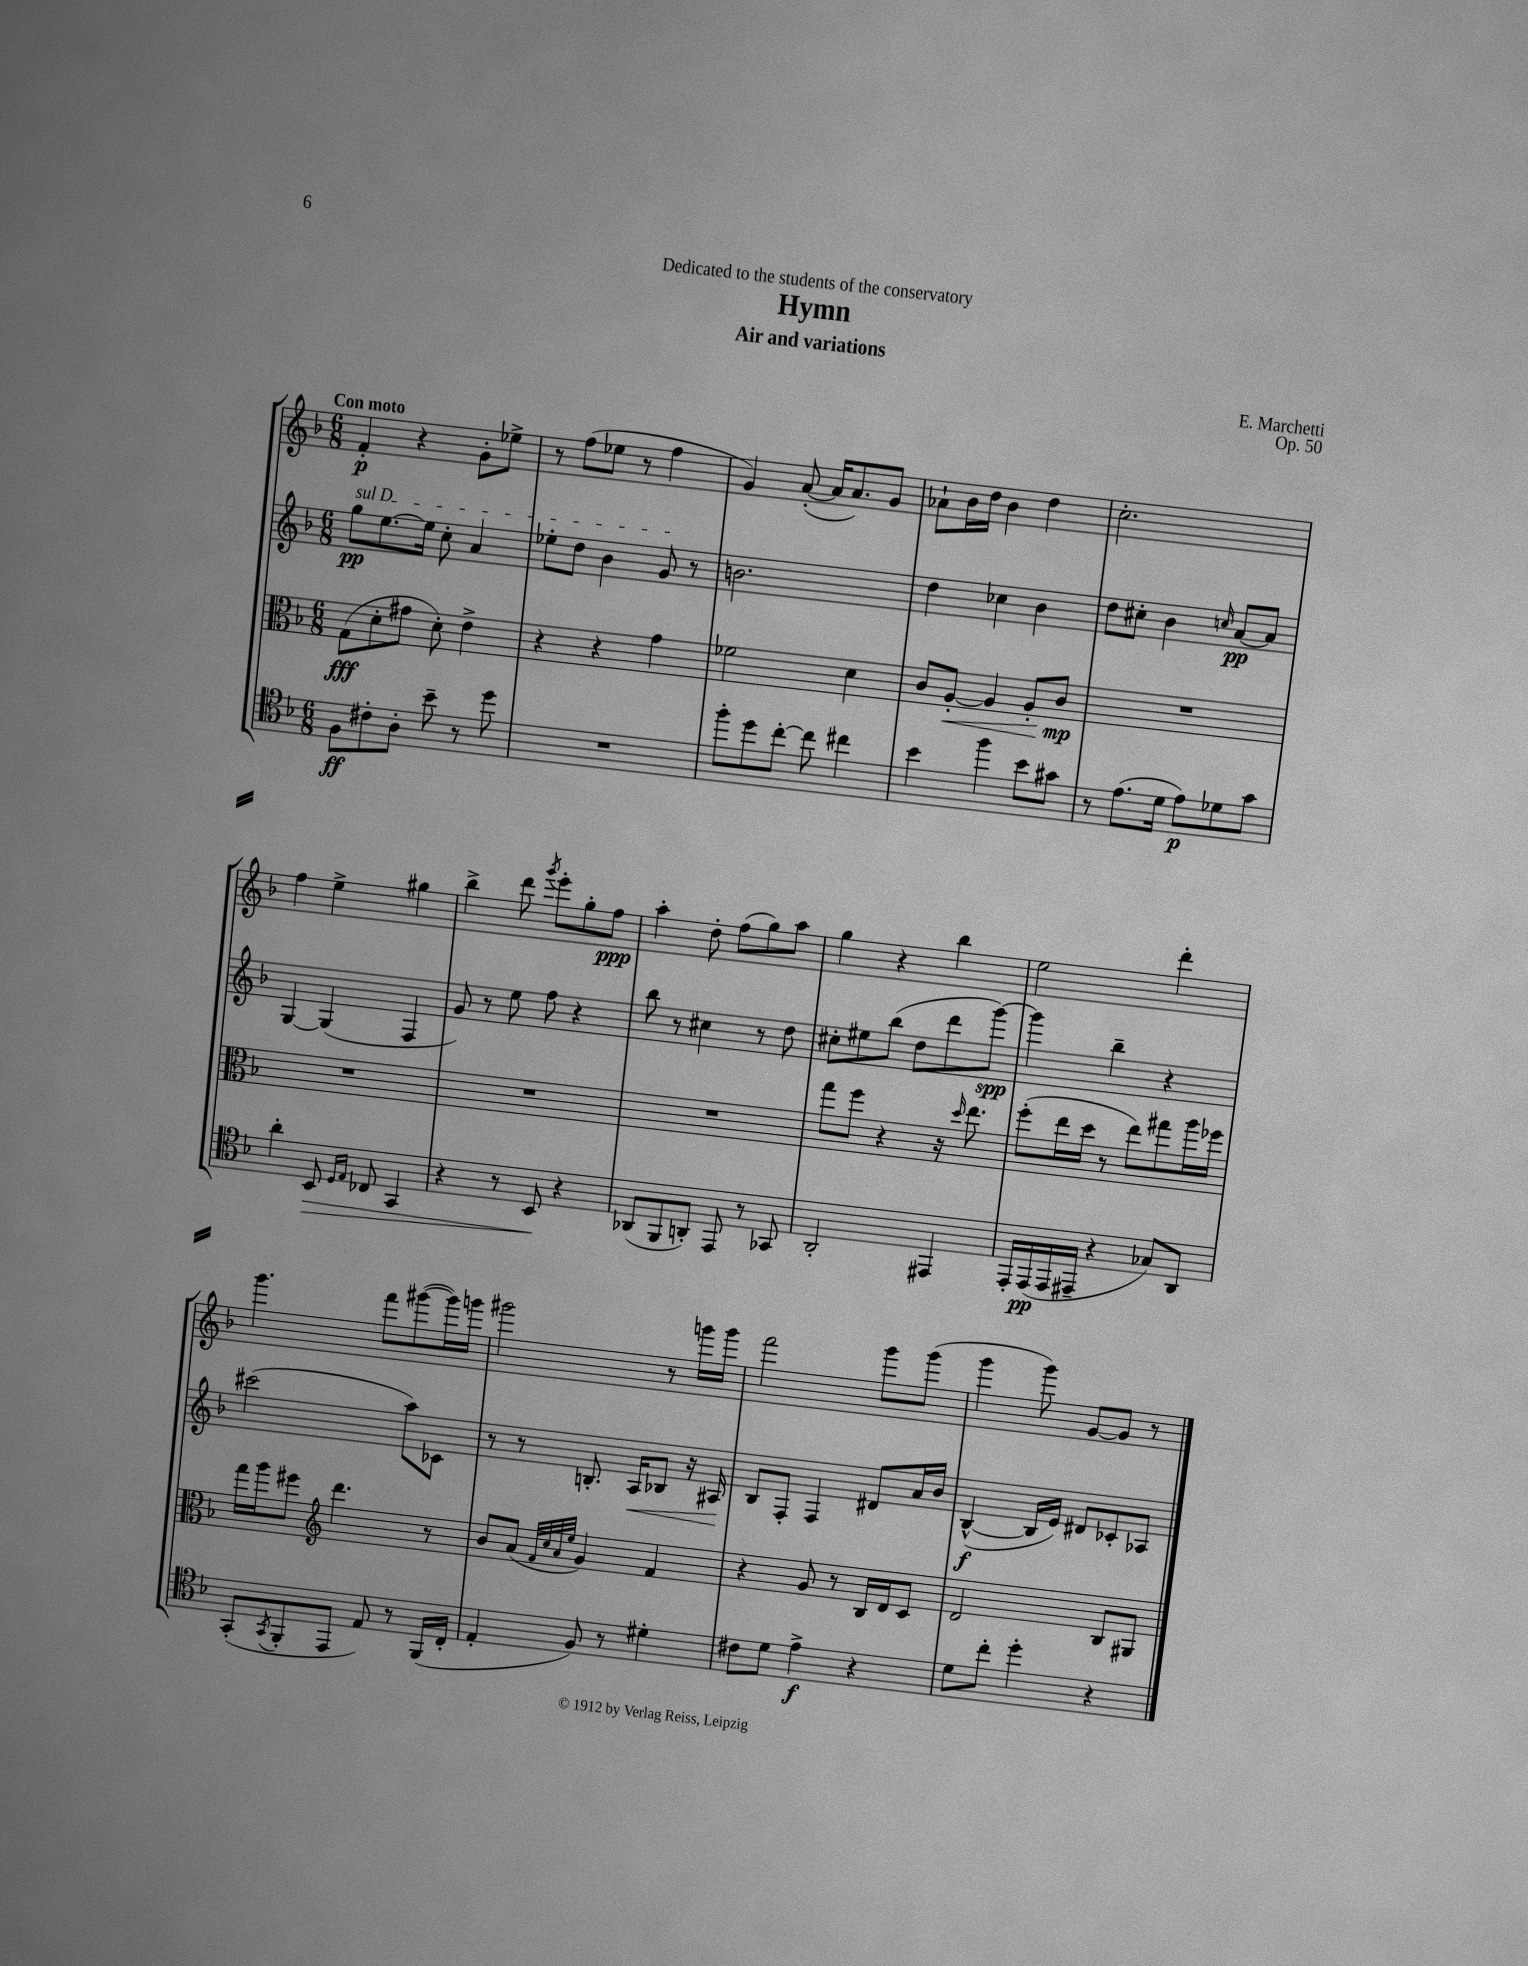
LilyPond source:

\header { title = "Hymn" composer = "E. Marchetti" subtitle = "Air and variations" dedication = "Dedicated to the students of the conservatory" opus = "Op. 50" }
<<
\new StaffGroup <<
\new Staff = "s0" {
    \clef treble \key f \major \numericTimeSignature \time 6/8 \tempo "Con moto"
    f'4-.\p r4 g'8-. ees''8-> |
    r8 f''8( ees''8 r8 f''4 |
    g'4) a'8~-.( a'16 a'8.) g'8 |
    aes'8-! bes'16 d''16 bes'4 d''4 |
    c''2.-. |
    f''4 e''4-> gis''4 |
    bes''4-> d'''8 \acciaccatura { g'''8 } e'''8-. g''8-. f''8\ppp |
    a''4-. d''8-. f''8( g''8) a''8 |
    g''4 r4 bes''4 |
    e''2 d'''4-. |
    g'''4. f'''8 gis'''8~( gis'''16) g'''16 |
    gis'''2 r8 g'''16 g'''16 |
    f'''2 g'''8 g'''8( |
    g'''4 g'''8) g'8~ g'8 r8 \bar "|." |
}
\new Staff = "s1" {
    \clef treble \key f \major \numericTimeSignature \time 6/8
    \once \override TextSpanner.bound-details.left.text = \markup { \italic "sul D" } g''8\pp\startTextSpan e''8.~ e''16 c''8-. a'4 |
    ees''8-. d''8 bes'4 g'8\stopTextSpan r8 |
    b'2. |
    d''4 ces''4 bes'4 |
    d''8 cis''8-. bes'4 \grace { c''16 } a'8~\pp a'8 |
    g4~ g4( f4 |
    g'8) r8 e''8 f''8 r4 |
    bes''8 r8 cis''4 r8 d''8 |
    cis''8-. eis''8 bes''8( d''8 d'''8 g'''8~\spp) |
    g'''4 bes''4-- r4 |
    cis'''2( a''8) ces'8 |
    r8 r8 b8.-. a16\< bes8 r16 ais16\! |
    bes8 f8-. f4 dis'8 a'16 bes'16 |
    bes4~-^\f( bes16 e'16) dis'8 ces'8-. aes8 \bar "|." |
}
\new Staff = "s2" {
    \clef alto \key f \major \numericTimeSignature \time 6/8
    g8\fff( d'8-. gis'8 d'8-.) e'4-> |
    r4 r4 g'4 |
    fes'2 d'4 |
    c'8 a8~-.\< a4 a8-. c'8\mp\! |
    R2. |
    R2. |
    R2. |
    R2. |
    g''8 f''8 r4 r16 \grace { d''16 } e''8. |
    f''8-.( e''16 d''16 r8 e''8) gis''8 a''16 fes''16 |
    g''16 a''16 fis''8 \clef treble d'''4. r8 |
    bes'8 a'8( \grace { f'32 c''32 a'32 e''32 } g'4) f'4 |
    r4 g'8 r8 bes16 d'16 c'8 |
    d'2 bes8 gis8 \bar "|." |
}
\new Staff = "s3" {
    \clef tenor \key f \major \numericTimeSignature \time 6/8
    f8\ff cis'8-. a8-. bes'8-- r8 d''8 |
    R2. |
    f''8-. d''8 c''8~-. c''8 cis''4 |
    bes'4 f''4 bes'8 gis'8 |
    r8 e'8.( d'16 e'8\p) des'8 g'8 |
    a'4-. bes,8\> \grace { d16 e16 } ces8 g,4 |
    r4 r8 bes,8\! r4 |
    aes,8( f,8 a,8-.) e,8 r8 ges,8 |
    a,2-. eis,4 |
    e,16-. e,16\pp( e,16 eis,16-- r4 ges8) a,8 |
    g,8-.( \acciaccatura { g,8 } f,8-. e,8 e8) r8 f,16( c16-. |
    e4-. f8) r8 dis'4-. |
    cis'8 d'8 e'4->\f r4 |
    d'8 c''8-. d''4-. r4 \bar "|." |
}
>>
>>
\layout { \context { \Score \remove "Bar_number_engraver" } }
